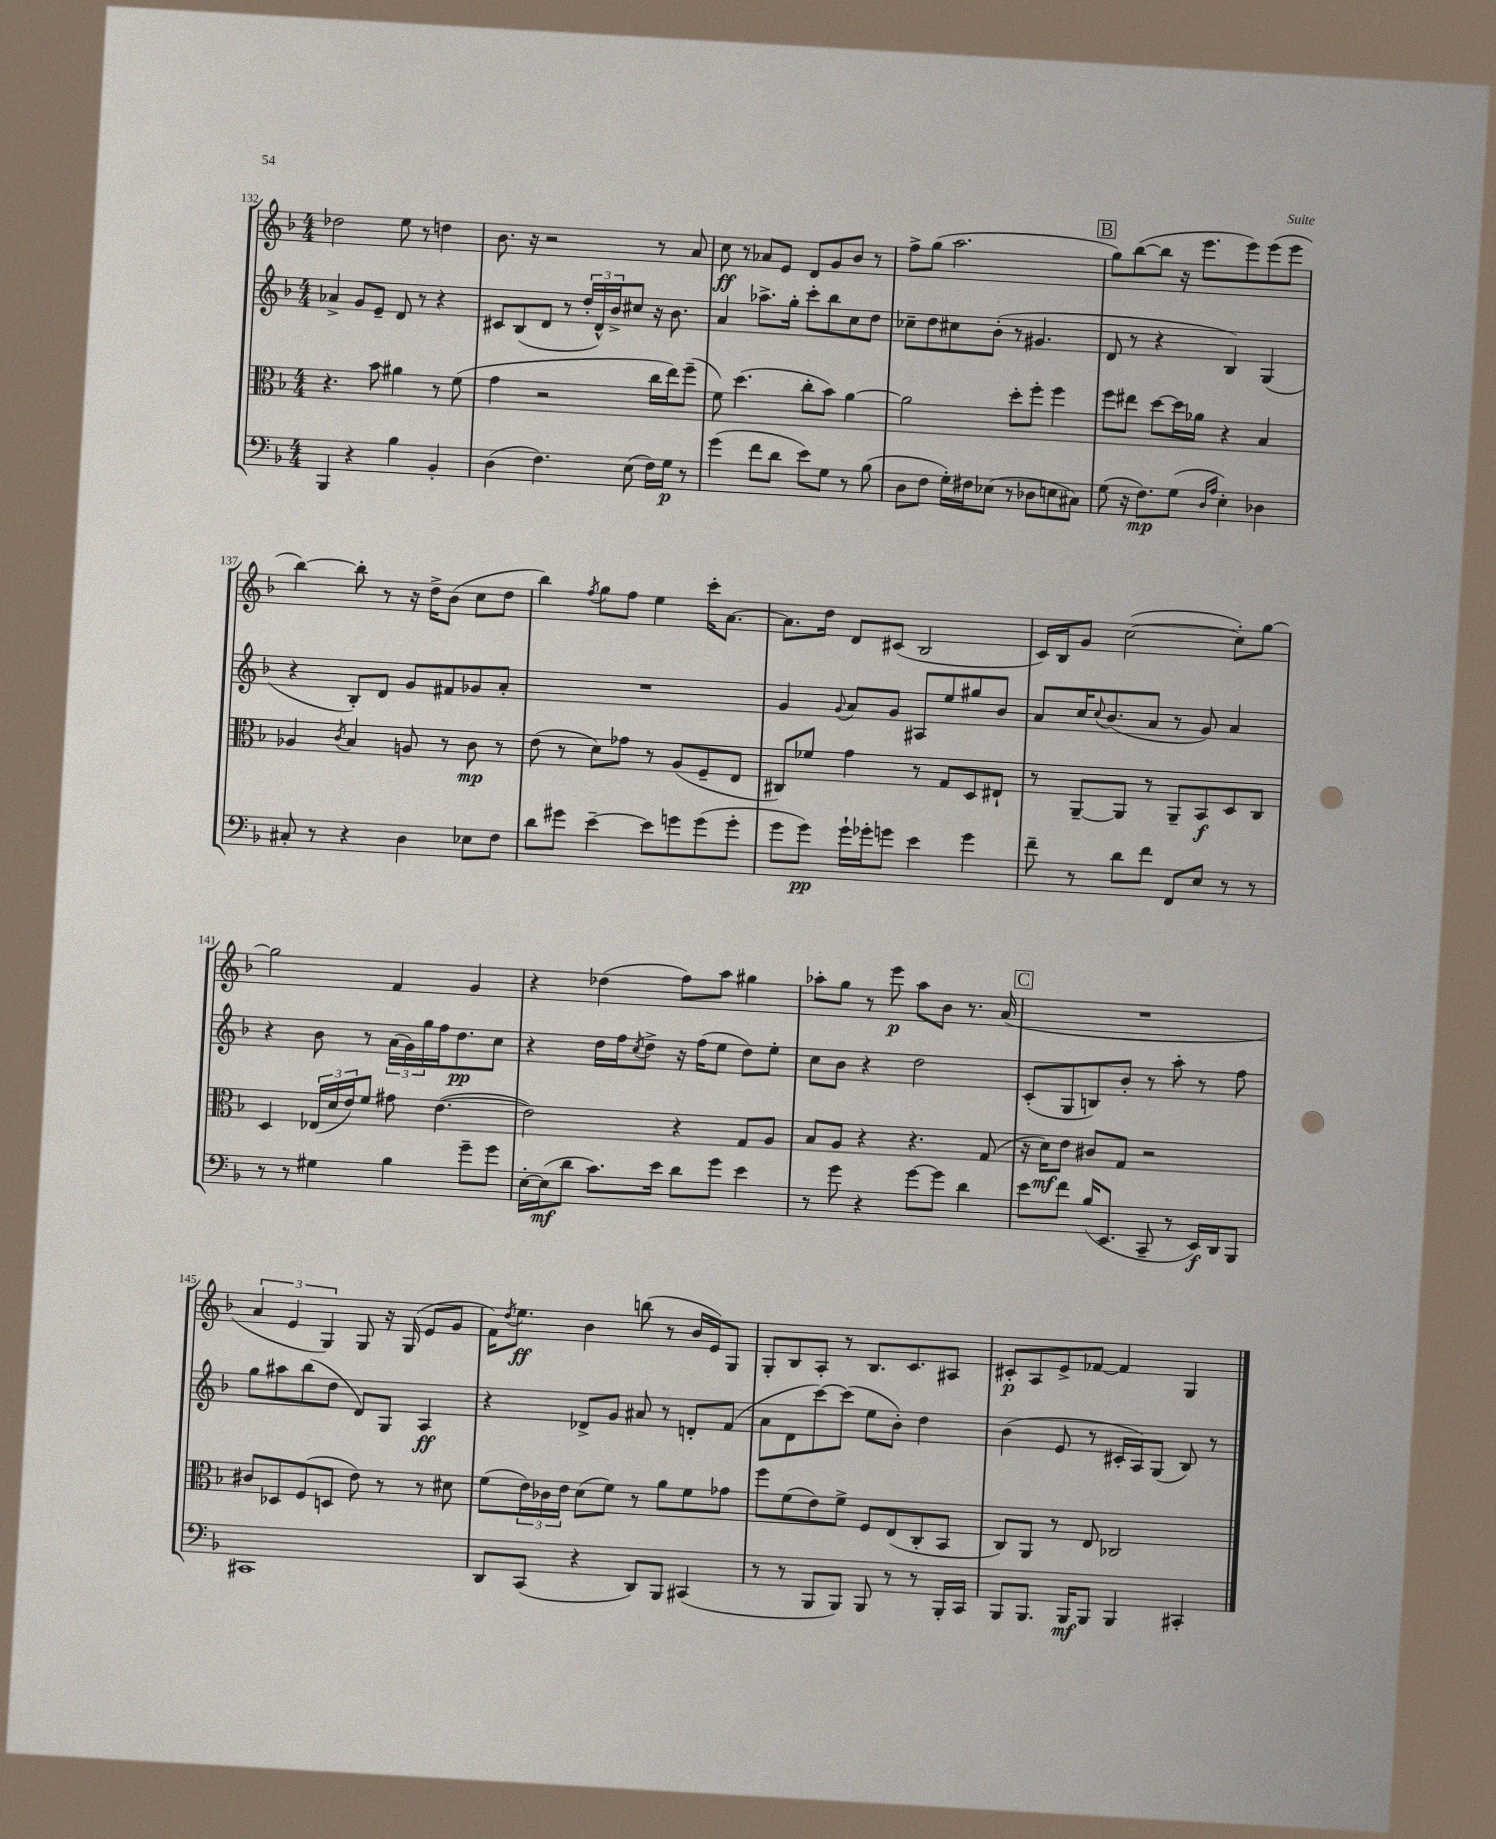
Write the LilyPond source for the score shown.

<<
\new StaffGroup <<
\new Staff = "s0" {
    \clef treble \key f \major \numericTimeSignature \time 4/4
    des''2 e''8 r8 d''4 |
    bes'8. r16 r2 r8 a'8 |
    c''8\ff r8 aes'8 e'8 d'8 g'8 bes'8 r8 |
    f''8-> g''8( a''2. |
    \mark \markup { \box "B" } g''8) bes''8~( bes''8 r16 e'''8. e'''8) e'''8( e'''8 |
    bes''4~) bes''8-. r8 r16 d''16-> bes'8( c''8 d''8 |
    bes''4) \acciaccatura { f''8 } g''8 f''8 e''4 c'''16-. a'8.~ |
    a'8. d''16 d'8 cis'8( bes2 |
    c'16) bes16 g'8 c''2~( c''8-.) g''8~ |
    g''2 f'4 g'4 |
    r4 des''4( f''8) a''8 gis''4 |
    aes''8-. g''8 r8 e'''8\p aes''8 bes'8 r8. a'16( |
    \mark \markup { \box "C" } R1 |
    \tuplet 3/2 { a'4 e'4 g4) } g8 r16 g16( e'8 g'8 |
    f'16) \acciaccatura { d''8 } e''8.\ff bes'4 b''8( r8 bes'16 e'16) g8 |
    g8-. bes8 a8-. r8 bes8. c'8. ais8 |
    cis'8-.\p a8 e'8-> fes'8~ fes'4 g4 \bar "|." |
}
\new Staff = "s1" {
    \clef treble \key f \major \numericTimeSignature \time 4/4
    aes'4-> g'8 e'8-- d'8 r8 r4 |
    cis'8 bes8( d'8 r8 \tuplet 3/2 { d''16-. d'16-^) bes'16-> } cis''8 r16 bes'8. |
    a'4 aes''8.-> g''16-. c'''8-. bes''8 c''8 d''8 |
    ces''8-- d''8 cis''8 bes'8-.( r8 gis'4. |
    \mark \markup { \box "B" } d'8 r8 r4 bes4) g4( |
    r4 bes8-.) d'8 g'8 fis'8 ges'8 a'8-. |
    R1 |
    g'4 \appoggiatura { g'8 } a'8 g'8 ais8 e''8 gis''8 bes'8 |
    a'8 c''16 \appoggiatura { c''8 } bes'8.( a'8 r8 g'8) a'4 |
    r4 bes'8 r8 \tuplet 3/2 { a'16( g'16) g''16 } f''16 d''8.\pp c''8 |
    r4 d''16 f''16 \acciaccatura { c''8 } d''8-> r16 f''16( e''8 d''8) e''8-. |
    c''8 bes'8 r4 d''2 |
    \mark \markup { \box "C" } c'8-.( g8 b8) bes'8-. r8 a''8-. r8 f''8 |
    g''8 ais''8 bes''8( d''8 d'8) g8 a4\ff |
    r4 des'8-> g'8 ais'8 r8 d'8-. f'8( |
    a'8 d'8 c'''8~) c'''8( e''8 bes'8-.) d''4 |
    bes'4( e'8 r8 cis'16-. a16) g8( bes8) r8 \bar "|." |
}
\new Staff = "s2" {
    \clef alto \key f \major \numericTimeSignature \time 4/4
    r4. bes'8 ais'4 r8 f'8( |
    g'4 r2 c''16 e''16) f''8--( |
    f'8) d''4.( c''8-. bes'8) a'4~ |
    a'2 d''8-. f''8-. f''4 |
    \mark \markup { \box "B" } f''8 eis''8 d''8~ d''16 aes'16 r4 bes4 |
    aes4 \acciaccatura { c'8 } bes4 a8 r8 c'8\mp r8 |
    e'8( r8 d'8) ges'8 r8 a8( f8-- e8 |
    cis8) fes'8 g'4 r8 g8 d8 eis8-! |
    r8 a,8~-- a,8 r8 a,8-- bes,8\f d8 c8 |
    d4 \tuplet 3/2 { ees16( d'16 e'16) } f'8 gis'8 e'4.~( |
    e'2) r4 g8 a8 |
    bes8 a8 r4 r4. g8( |
    \mark \markup { \box "C" } r16 d'16\mf) e'8 cis'8 g8 r2 |
    cis'8 des8 f8( d8 e'8) r8 r8 dis'8 |
    f'8( \tuplet 3/2 { e'16) ces'16 e'16 } d'8( f'8) r8 a'8 f'8 ges'8 |
    f''8 f'8( e'8) f'8-> f8 e8( c8-. bes,8 |
    c8) a,8 r8 e8 ces2 \bar "|." |
}
\new Staff = "s3" {
    \clef bass \key f \major \numericTimeSignature \time 4/4
    bes,,4 r4 bes4 bes,4-. |
    d4( f4.) e8( f16) g16\p r8 |
    g'4( f'8 d'8 e'8) g8 r8 bes8( |
    d8 f8 g16-.) fis16 ees8( r8 des8 e8 cis8) |
    \mark \markup { \box "B" } g8( r16 f8.\mp) g8( \grace { d16 a16 } e4-.) des4 |
    cis8-. r8 r4 d4 ees8 f8 |
    d'8 gis'8 e'4~-- e'8 g'8 g'8( g'8-. |
    g'8 g'8\pp) g'16-! ges'16-. g'8 e'4 g'4 |
    f'8-- r8 d'8 f'8 f,8 e8 r8 r8 |
    r8 r8 gis4 bes4 g'8-- g'8 |
    e16~-. e16\mf( d'8 c'8.) e'16 d'8 g'8 e'4 |
    r8 g'8 r4 g'8~ g'8 d'4 |
    \mark \markup { \box "C" } e'8 f'8 bes16( e,8. c,8-- r8 e,16\f) d,16 bes,,8 |
    cis,1 |
    d,8 c,8( r4 d,8) bes,,8 cis,4( |
    r8 r8 bes,,8 bes,,8) bes,,8 r8 r8 bes,,16-. c,16 |
    bes,,8 bes,,8. bes,,16\mf bes,,8 bes,,4 cis,4-. \bar "|." |
}
>>
>>
\layout { \context { \Score currentBarNumber = #132 } }
